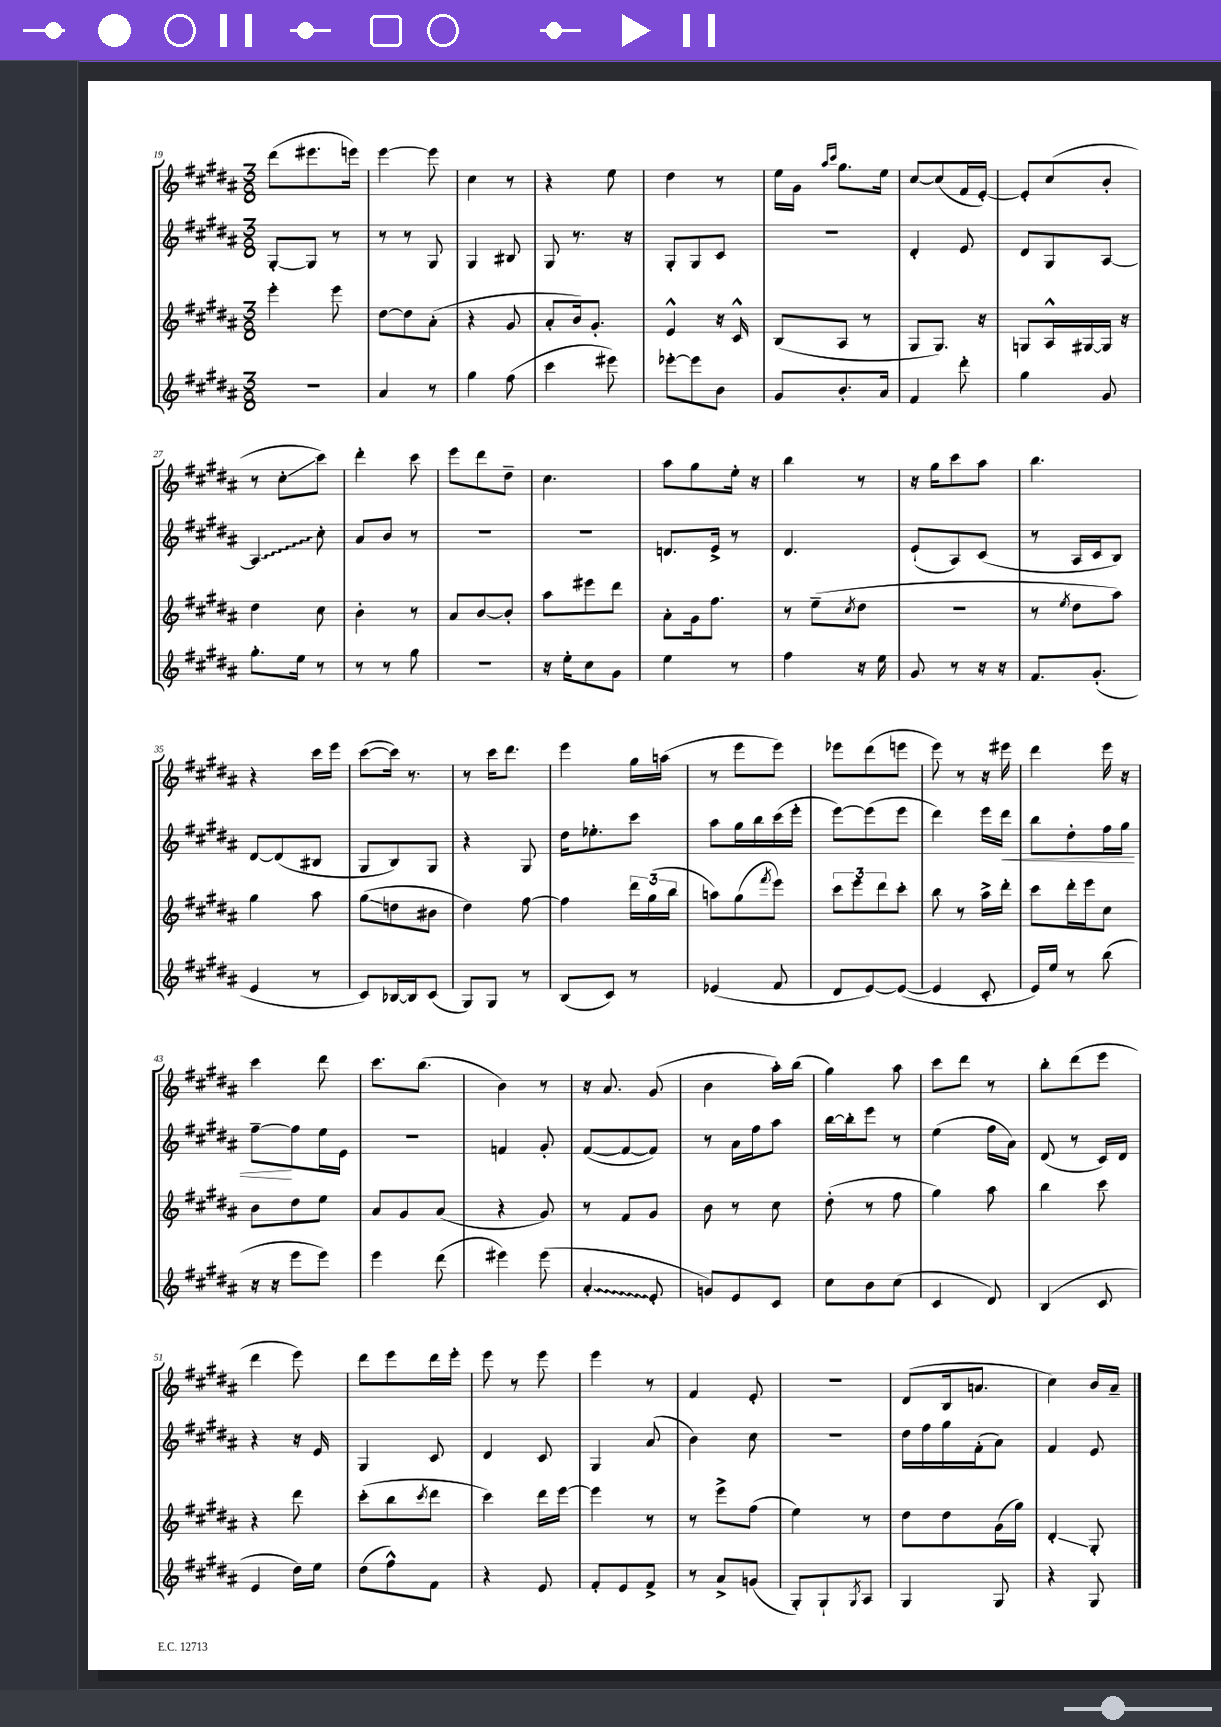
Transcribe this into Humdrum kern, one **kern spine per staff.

**kern	**kern	**kern	**kern
*staff4	*staff3	*staff2	*staff1
*clefG2	*clefG2	*clefG2	*clefG2
*k[f#c#g#d#a#]	*k[f#c#g#d#a#]	*k[f#c#g#d#a#]	*k[f#c#g#d#a#]
*M3/8	*M3/8	*M3/8	*M3/8
4.r	4eee'	[8G#'	(8ddd#
.	.	8G#]	8.eee#
.	8eee	8r	.
.	.	.	16eee)
=	=	=	=
4a#	[8dd#	8r	[4eee
.	8dd#]	8r	.
8r	(8a#'	8G#	8eee]
=	=	=	=
4gg#	4r	4G#	4cc#
(8ff#	8g#	8B#	8r
=	=	=	=
4ccc#	8a#'	8G#	4r
.	16b)	8.r	.
.	8.g#'	.	.
8eee#)	.	.	8ee
.	.	16r	.
=	=	=	=
[8eee-'	4e^^	8G#'	4dd#
8eee-]	.	8G#	.
8b	16r	8c#	8r
.	16c#^^	.	.
=	=	=	=
8g#	(8B	4.r	16ee
.	.	.	16g#
.	.	.	16qqaa#
.	.	.	16qqccc#
8.b'	8A#	.	8.gg#
.	8r	.	.
16a#	.	.	16ee
=	=	=	=
4f#	8G#	4d#'	[8cc#
.	8.G#)	.	(8cc#]
8ddd#'	.	8e	16f#
.	16r	.	[16e')
=	=	=	=
4gg#	8G	8d#	8e']
.	16A#^^	8G#	(8cc#
.	[16G#	.	.
8g#	16G#]	[8A#	8b'
.	16r	.	.
=	=	=	=
8.gg#'	4dd#	4A#]	8r
.	.	.	8cc#'
16ee	.	.	.
8r	8cc#	8cc#'	8ccc#)
=	=	=	=
8r	4b'	8a#	4ddd#'
8r	.	8b	.
8gg#	8r	8r	8ccc#
=	=	=	=
4.r	8a#	4.r	8eee
.	[8b	.	8ddd#
.	8b']	.	8dd#~
=	=	=	=
16r	8aa#	4.r	4.cc#
16ee'	.	.	.
8cc#	8eee#	.	.
8g#	8ddd#	.	.
=	=	=	=
4ee	8a#'	8.d	8aa#
.	16g#	.	8gg#
.	8.ff#	16e^	.
8r	.	8r	16ee'
.	.	.	16r
=	=	=	=
4ff#	8r	4.d#	4bb
.	(8ee~	.	.
.	8qcc#	.	.
16r	8dd#	.	8r
16ee	.	.	.
=	=	=	=
8g#	4.r	(8e`	16r
.	.	.	16gg#
8r	.	8A#)	8ccc#
16r	.	(8c#	8aa#
16r	.	.	.
=	=	=	=
8.f#	8r	8r	4.bb
.	8qee	.	.
.	8dd#	16A#	.
(8.g#'	.	16c#	.
.	8aa#)	8B)	.
=	=	=	=
4e	4gg#	[8d#	4r
.	.	(8d#]	.
8r	8aa#	8B#	16ccc#
.	.	.	16eee
=	=	=	=
8c#)	(8gg#	8G#	([8ccc#
[16B-	8dd	8B)	16ccc#])
16B-]	.	.	8.r
(8c#	8b#	8G#	.
=	=	=	=
8G#)	4dd#)	4r	8r
8G#	.	.	16ccc#
.	.	.	8.ddd#
8r	[8ff#	8G#	.
=	=	=	=
(8B	4ff#]	16dd#	4eee
.	.	8.ee-'	.
8c#)	.	.	.
8r	24ddd#	8ccc#	16gg#
.	(24gg#	.	.
.	.	.	(16aa
.	24bb	.	.
=	=	=	=
(4e-	8aa)	8aa#	8r
.	(8gg#	16gg#	8eee
.	.	16bb	.
.	8qfff#	.	.
8f#	8eee)	(16ccc#	8eee)
.	.	16eee'	.
=	=	=	=
8d#	12ccc#	[8eee)	8eee-
.	12eee	.	.
[8e)	.	(8eee]	(8ddd#
.	12ddd#	.	.
(8e_	8ccc#'	8eee	8eee
=	=	=	=
4e]	8bb	4ddd#)	8eee)
.	8r	.	8r
8c#'	16aa#^	16eee	16r
.	16ddd#'	16ddd#	16eee#
=	=	=	=
16e)	8ccc#	8bb	4ddd#
16ee	.	.	.
8r	16ddd#'	8dd#'	.
.	16eee	.	.
(8bb	8cc#	16ff#	16eee
.	.	16gg#	16r
=	=	=	=
16r	8b	[8ff#~	4ccc#
16r	.	.	.
8eee	8dd#	8ff#]	.
8eee)	8ee	16ee	8ddd#
.	.	16e	.
=	=	=	=
4eee	8a#	4.r	8.ccc#
.	8g#	.	.
.	.	.	(8.bb
(8ddd#	(8a#	.	.
=	=	=	=
4eee#)	4r	4f	4b)
(8eee#	8g#)	8g#'	8r
=	=	=	=
4a#'	8r	([8f#	16r
.	.	.	8.a#
.	8f#	8f#_	.
8e'	8g#	8f#])	(8g#
=	=	=	=
8g)	8b	8r	4b
8e	8r	16a#	.
.	.	16ff#	.
8c#	8cc#	8aa#	16aa#')
.	.	.	(16bb
=	=	=	=
8cc#	(8dd#'	[16bb	4gg#)
.	.	16bb']	.
8b	8r	8eee	.
(8cc#	8ff#	8r	8aa#
=	=	=	=
4c#	4gg#)	(4ee	8ccc#
.	.	.	8ddd#
8d#)	8aa#	16ff#	8r
.	.	16a#)	.
=	=	=	=
(4B	4bb	(8d#	8bb'
.	.	8r	(8ddd#
8c#	8ccc#	16c#)	8eee
.	.	16d#	.
=	=	=	=
4e	4r	4r	4ddd#
16dd#)	8ddd#	16r	8eee)
16ee	.	16e	.
=	=	=	=
(8dd#	(8ccc#'	4G#	8ddd#
8ff#^^)	8bb	.	8eee
.	8qccc#	.	.
8f#	8ddd#	8c#	16ddd#
.	.	.	16eee'
=	=	=	=
4r	4ccc#)	4d#	8eee
.	.	.	8r
8e	16ddd#	8c#	8eee
.	[16eee	.	.
=	=	=	=
8f#'	4eee]	4G#	4eee
8e	.	.	.
8f#^	8r	(8a#	8r
=	=	=	=
8r	8r	4b)	4f#
8a#^	8eee^	.	.
(8g	(8ff#	8cc#	8e'
=	=	=	=
8G#')	4ee)	4.r	4.r
8G#`	.	.	.
8qG#	.	.	.
8A#	8r	.	.
=	=	=	=
4G#	8dd#	16dd#	(8d#
.	.	16ff#	.
.	8dd#	16gg#	16B
.	.	(16f#'	8.a
8G#	(16g#	8a#)	.
.	16gg#)	.	.
=	=	=	=
4r	4d#'	4f#	4cc#)
8G#	8G#'	8e	16b
.	.	.	16a#~
==	==	==	==
*-	*-	*-	*-
